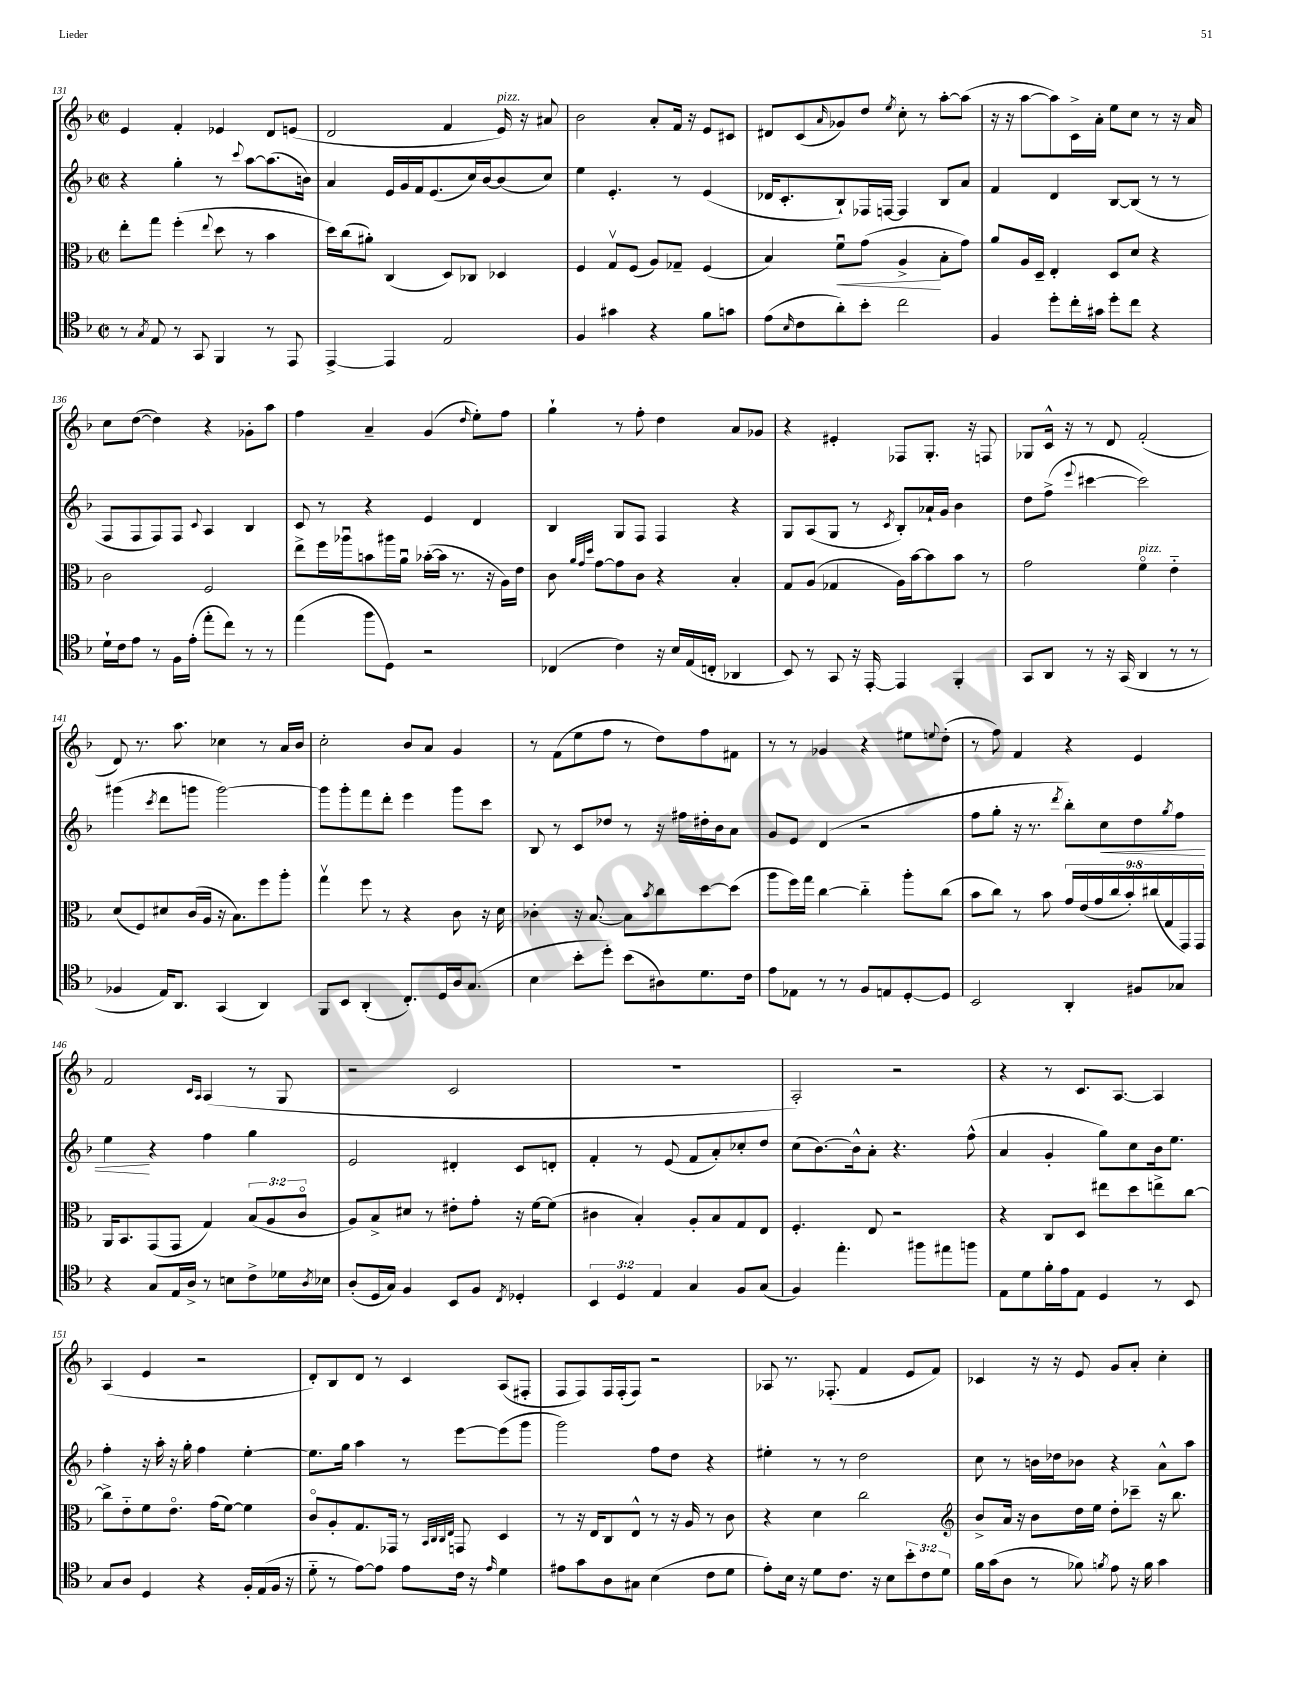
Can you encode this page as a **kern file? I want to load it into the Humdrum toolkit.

**kern	**kern	**kern	**kern
*staff4	*staff3	*staff2	*staff1
*clefC4	*clefC3	*clefG2	*clefG2
*k[b-]	*k[b-]	*k[b-]	*k[b-]
*M2/2	*M2/2	*M2/2	*M2/2
*met(c|)	*met(c|)	*met(c|)	*met(c|)
8r	8ee'	4r	4e
8qG	.	.	.
8E	8gg	.	.
8r	(4ff'	4gg'	4f'
8GG	.	.	.
.	8qqee	.	.
4FF	8dd	8r	4e-
.	.	8qqccc	.
.	8r	[8aa	.
8r	4b-	(8.aa]	8d
8EE	.	.	(8e
.	.	16b)	.
=	=	=	=
[4EE^	16dd)	4a	2d
.	(16cc	.	.
.	8a#')	.	.
4EE]	(4C	16e	.
.	.	16g	.
.	.	16f	.
.	.	(8.e	.
2E	8D)	.	4f
.	8C-	16cc)	.
.	.	[16b-	.
.	4D-	(8b-]	16e)
.	.	.	16r
.	.	8cc)	8a#
=	=	=	=
4F	4F	4ee	2b-
4g#	8Gv	4.e'	.
.	(8F	.	.
4r	8A)	.	8a'
.	8G-~	8r	16f
.	.	.	16r
8f	(4F	(4e	8e
8g	.	.	8c#
=	=	=	=
(8e	4B-)	16d-	8d#
.	.	8.c'	.
16qqB-	.	.	.
8c	.	.	(8c
.	.	.	16qqa
8a')	8fu	8B-`)	8g-)
8b-'	(8g	16F-	8dd
.	.	[16F	.
.	.	.	8qee
2cc	4A^	4F]	8cc'
.	.	.	8r
.	8B-'	8B-	[8aa'
.	8g)	8a	(8aa]
=	=	=	=
4F	8a	4f	16r
.	.	.	16r
.	16A	.	[8aa
.	16D~	.	.
8dd'	4E'	4d	8aa])
16cc'	.	.	16c^
16g#	.	.	16a'
8dd'	8D	[8B-	8ee
8cc	8d	(8B-]	8cc
4r	4r	8r	8r
.	.	8r	16r
.	.	.	16a
=	=	=	=
16d`	2c	8F	8cc
16c	.	.	.
8e	.	8F	([8dd
8r	.	8F)	4dd])
16F	.	8F	.
(16e'	.	.	.
.	.	8qqc	.
8ee'	2F	4A	4r
8cc)	.	.	.
8r	.	4B-	8g-'
8r	.	.	8aa
=	=	=	=
(4ee	8ee^	8c	4ff
.	16ff	8r	.
.	16aa-u	.	.
8ff	8b	4r	4a~
8D)	16aa#	.	.
.	16au	.	.
2r	([16b-'	4e	(4g
.	16b-]	.	.
.	8.r	.	.
.	.	.	16qqdd
.	.	4d	8ee')
.	16r	.	.
.	16A)	.	8ff
.	16e	.	.
=	=	=	=
(4C-	8c	4B-	4gg`
.	32qqa	.	.
.	32qqg	.	.
.	32qqdd	.	.
.	[8g	.	.
4c)	8g]	8G	8r
.	8c	8F	8ff'
16r	4r	4F	4dd
16B-	.	.	.
(16E	.	.	.
16C'	.	.	.
4AA-	4B-'	4r	8a
.	.	.	8g-
=	=	=	=
8BB-)	8G	8G	4r
8r	(8A	(8A	.
8GG	4G-	8G	4e#'
16r	.	8r	.
[16EE'	.	.	.
.	.	8qc	.
4EE]	16A)	8B-')	8F-
.	[16b-	.	.
.	8b-]	16a-`	8.G'
.	.	16g	.
4FF'	8b-	4b-	.
.	.	.	16r
.	8r	.	8F
=	=	=	=
8GG	2g	8dd	8G-
8AA	.	(8ff^	16c^^
.	.	.	16r
.	.	8qqeee	.
8r	.	[4ccc#	8r
16r	.	.	8d
(16GG	.	.	.
4AA	4fo	2ccc#])	(2f'
8r	4e'~	.	.
8r	.	.	.
=	=	=	=
4F-	(8d	(4ggg#	8d)
.	8F)	.	8.r
.	.	8qccc	.
16E)	8d#	8ddd	.
8.AA	.	.	8.aa
.	(16c	8ggg	.
.	16A	.	.
(4GG	16r	[2ggg)	4cc-
.	8.B-)	.	.
4AA)	8ff	.	8r
.	8aa'	.	16a
.	.	.	16b-
=	=	=	=
8FF	4ggv	8ggg]	2cc'
8BB-	.	8ggg'	.
(4AA'	8ff	8fff	.
.	8r	8ddd'	.
8.C')	4r	4eee	8b-
.	.	.	8a
16D	.	.	.
16A	8c	8ggg	4g
(8.G	.	.	.
.	16r	8ccc	.
.	16d	.	.
=	=	=	=
4B-	4c-'	8B-	8r
.	.	8r	(8f
8b-'	16r	8c	8ee
.	[8.B-	.	.
8dd')	.	8dd-	8ff
(8b-	8B-]	8r	8r
.	8qb-	.	.
8A#)	8cc	16r	8dd)
.	.	16ff#	.
8.d	[8dd	16dd#'	8ff
.	.	16b-	.
.	(8dd]	8a	8f#
16c	.	.	.
=	=	=	=
8e	8aa	8g	8r
8E-	16ff)	8e	8r
.	16gg	.	.
8r	[4cc	(4d	4g-
8r	.	.	.
8F	4cc'~]	2r	4r
8E	.	.	.
[8D'	8aa'	.	8ee#
.	.	.	8qqee
8D]	(8cc	.	(8dd'
=	=	=	=
2BB-	8b-	8ff	8r
.	8cc)	8gg'	8ff)
.	8r	16r	4f
.	.	8.r	.
.	8b-	.	.
.	.	8qddd	.
4AA'	18g	8bb-')	4r
.	(18e	.	.
.	18g	.	.
.	.	8cc	.
.	18cc	.	.
.	18b-')	.	.
8F#	.	8dd	4e
.	(18cc#	.	.
.	18G	.	.
.	.	8qgg	.
8G-	.	8ff	.
.	18GG)	.	.
.	18GG	.	.
=	=	=	=
4r	16AA	4ee	2f
.	8.BB-	.	.
8G	(8GG	4r	.
16E	8GG	.	.
16A^	.	.	.
.	.	.	16qqc
.	.	.	16qqA
8r	4G)	4ff	(4A
8B	.	.	.
8c^	(12B-	4gg	8r
.	12A	.	.
16d-	.	.	8G
.	12co	.	.
8qA	.	.	.
16B-	.	.	.
=	=	=	=
(8A'	8A)	2e	2r
16D	8B-^	.	.
16G)	.	.	.
4F	8d#	.	.
.	8r	.	.
8BB-	8e#'	4d#'	2c
8F	8g'	.	.
8qC	.	.	.
4D-'	16r	8c	.
.	[16f	.	.
.	(8f]	8d'	.
=	=	=	=
6BB-	4c#	4f'	1r
6D	.	.	.
.	4B-')	8r	.
6E	.	.	.
.	.	(8e	.
4G	8A'	8f	.
.	8B-	8a')	.
8F	8G	8cc-'	.
(8G	8E	8dd	.
=	=	=	=
4F)	4.F'	(8cc	2A')
.	.	[8.b-)	.
4.ee'	.	.	.
.	.	16b-^^]	.
.	8E	8a'	.
.	2r	4.r	2r
8ff#	.	.	.
8ee#	.	.	.
8ff	.	(8ff^^	.
=	=	=	=
8E	4r	4a	4r
8d	.	.	.
16f'	8C	4g'	8r
16e	.	.	.
8E	8D	.	8.c
4D	8ee#	8gg)	.
.	.	.	[8.A
.	8dd	8cc	.
8r	8ee^	16b-	4A]
.	.	8.ee	.
8BB-	[8cc	.	.
=	=	=	=
8G	8cc^]	4ff'	(4A
8A	8e'~	.	.
4D	8f	16r	4e
.	.	16aa'	.
.	8.eo	16r	.
.	.	16gg'	.
4r	.	4ff	2r
.	(16g	.	.
.	[8f)	.	.
16F'	4f]	[4ee'	.
(16E	.	.	.
16F	.	.	.
16r	.	.	.
=	=	=	=
8d'~	8co	8.ee]	8d')
8r	8A'	.	8B-
.	.	16gg	.
[8e)	8.G	4aa	8d
8e]	.	.	8r
.	16GG-	.	.
8e	8r	8r	4c
.	32qqBB-	.	.
.	32qqC	.	.
.	32qqC	.	.
.	32qqE	.	.
16c	8GG	[8eee	.
16r	.	.	.
16qqe	.	.	.
4d	4D	(8eee]	(8A
.	.	8ggg	8F#'
=	=	=	=
8e#	8r	2ggg)	8F
8g	16r	.	8F)
.	16E	.	.
8A	8C	.	16F
.	.	.	(16F'
8G#	8E^^	.	8F)
(4B-	8r	8ff	2r
.	16r	8dd	.
.	16A	.	.
8c	8r	4r	.
8d	8c	.	.
=	=	=	=
8e')	4r	4ee#'	8A-
16B-	.	.	8.r
16r	.	.	.
8d	4d	8r	.
.	.	.	(8.F-'
8.c	.	8r	.
.	2cc	2dd	4f
16r	.	.	.
8B-	.	.	.
12b-'	.	.	8e
12c	.	.	.
.	.	.	8f)
12d	.	.	.
=	=	=	=
*	*clefG2	*	*
16f	8b-^	8cc	4c-
(16g	.	.	.
8A	16a	8r	.
.	16r	.	.
8r	8b-	16b	16r
.	.	16dd-	16r
8f-)	16dd	8b-	8e
.	16ee	.	.
8qf	.	.	.
8e	8dd'	4r	8g
16r	8ccc-~	.	8a'
16f	.	.	.
4g	16r	8a^^	4cc'
.	8.bb-	.	.
.	.	8aa	.
==	==	==	==
*-	*-	*-	*-
